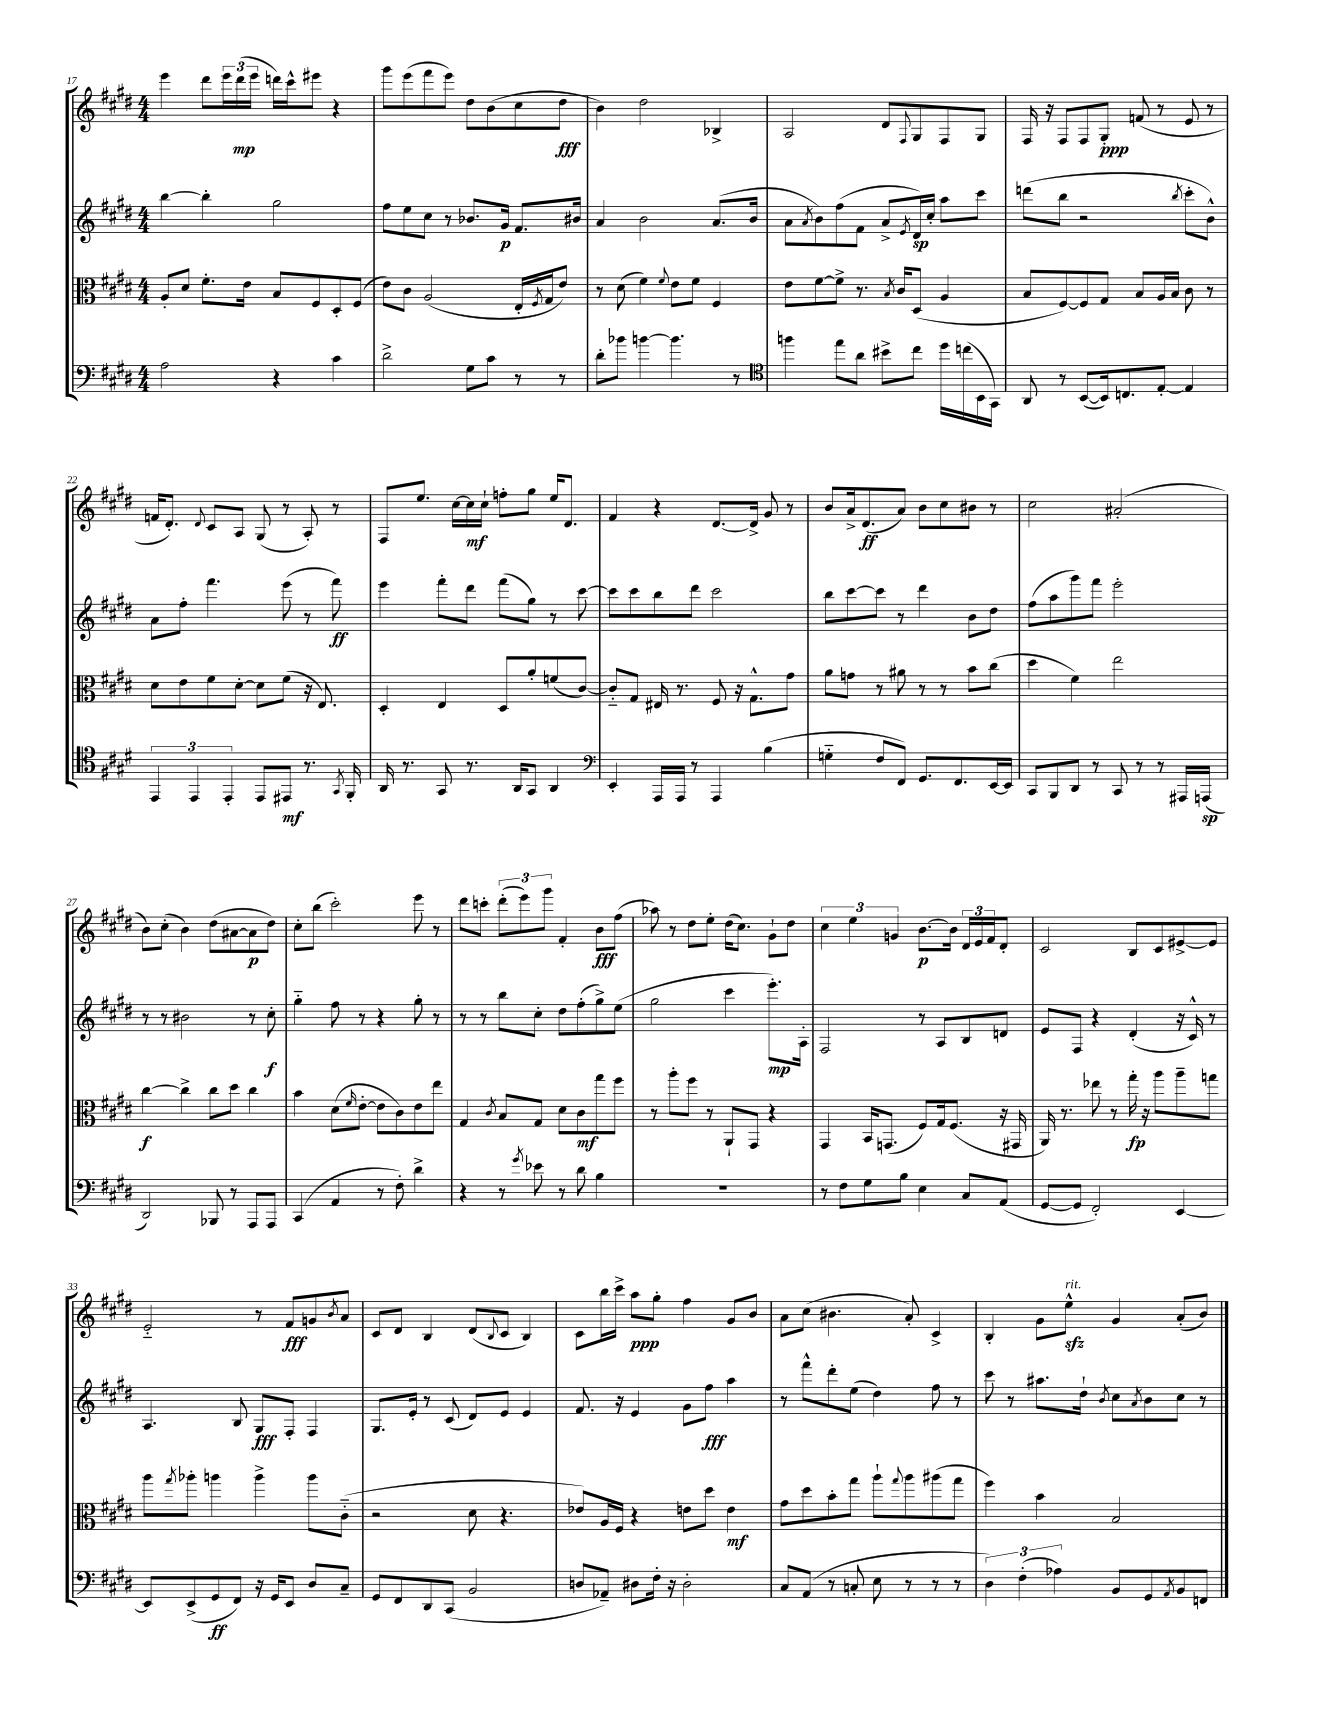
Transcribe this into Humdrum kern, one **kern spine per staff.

**kern	**kern	**kern	**kern
*staff4	*staff3	*staff2	*staff1
*clefF4	*clefC3	*clefG2	*clefG2
*k[f#c#g#d#]	*k[f#c#g#d#]	*k[f#c#g#d#]	*k[f#c#g#d#]
*M4/4	*M4/4	*M4/4	*M4/4
2A	8A'	[4bb	4eee
.	8d#	.	.
.	8.f#'	4bb']	8ddd#
.	.	.	24eee
.	.	.	(24ddd#
.	16e	.	.
.	.	.	24eee
4r	8B	2gg#	16ddd)
.	.	.	16ccc#^^
.	8F#	.	8eee#
4c#	8D#'	.	4r
.	(8F#	.	.
=	=	=	=
2d#^	8e)	8ff#	8ggg#
.	8c#	8ee	(8eee
.	(2A	8cc#	8fff#
.	.	8r	8eee)
8G#	.	8.b-	8dd#
8c#	.	.	(8b
.	.	16g#	.
8r	16E'	8.f#	8cc#
.	8qF#	.	.
.	16G#	.	.
8r	8e)	.	8dd#
.	.	16b#	.
=	=	=	=
8d#'	8r	4a	4b)
8b-	(8d#	.	.
[4b	4f#)	2b	2dd#
.	8qqf#	.	.
4.b]	8e	.	.
.	8f#	.	.
.	4F#	(8.a	4B-^
8r	.	.	.
.	.	16b	.
=	=	=	=
*clefC4	*	*	*
4ff	8e	8a	2A
.	.	8qa	.
.	[8f#	8b)	.
8ee	8f#^]	(8ff#	.
8a	8.r	8f#	.
8b#^	.	8a^	8d#
.	8qB	.	.
.	16c#	.	.
.	.	8qe	8qqF#
8cc#	(8D#	16d#)	8G#
.	.	16cc#'	.
16dd#	4A	8aa	8F#
(16cc	.	.	.
16BB	.	8ccc#	8G#
16GG#)	.	.	.
=	=	=	=
8AA	8B	(8ddd	16F#
.	.	.	16r
8r	[8F#)	8bb	8F#
([8BB	8F#]	2r	8F#
16BB])	8G#	.	8G#'
8.C	.	.	.
.	8B	.	(8f
[8E'	16A	.	8r
.	16B	.	.
.	.	8qbb	.
4E]	8c#	8ccc#'	8e
.	8r	8b^^)	8r
=	=	=	=
6EE	8d#	8a	16f
.	.	.	8.d#')
.	8e	8ff#'	.
6EE	.	.	.
.	.	.	8qqd#
.	8f#	4.fff#	8c#
6EE'	.	.	.
.	[8d#'	.	8A
8EE	8d#]	.	(8G#
8EE#	(8f#	(8eee	8r
8.r	16r	8r	8A')
.	8.E)	.	.
.	.	8fff#)	8r
8qGG#	.	.	.
16FF#'	.	.	.
=	=	=	=
16AA	4D#'	4eee	8F#
8.r	.	.	.
.	.	.	8.ee
8GG#	4E	8fff#'	.
.	.	.	[16cc#
8.r	.	8ddd#	16cc#]
.	.	.	16cc#`
.	8D#	(8fff#	8ff'
16AA	.	.	.
8GG#	8a'	8gg#)	8gg#
4AA	(8f	8r	16ee
.	.	.	8.d#
.	[8c#)	[8ccc#	.
=	=	=	=
*clefF4	*	*	*
4EE'	8c#'~]	8ccc#]	4f#
.	8G#	8ccc#	.
16AAA	16E#	8bb	4r
16AAA	8.r	.	.
8r	.	8ddd#	.
4AAA	8F#	2ccc#	[8.d#
.	16r	.	.
.	8.G#^^	.	16d#^]
(4B	.	.	8g#
.	8g#	.	8r
=	=	=	=
4G'~	8a	8bb	8b
.	8g	[8ccc#	16a^
.	.	.	(8.d#
8F#	8r	8ccc#]	.
8FF#)	8a#	8r	8a)
8.GG#	8r	4ddd#	8b
.	8r	.	8cc#
8.FF#	.	.	.
.	8b	8b	8b#
[16EE	(8cc#	8dd#	8r
16EE]	.	.	.
=	=	=	=
8CC#	4dd#	(8ff#	2cc#
8BBB	.	8aa	.
8DD#	4f#)	8ggg#)	.
8r	.	8fff#	.
8CC#	2ee	2eee'	(2a#'
8r	.	.	.
8r	.	.	.
16AAA#	.	.	.
(16AAA	.	.	.
=	=	=	=
2DD#)	[4cc#	8r	8b)
.	.	8r	(8cc#'
.	4cc#^]	2b#	4b)
8BBB-	8cc#	.	(8dd#
8r	8dd#	.	[8a#
8AAA	4cc#	8r	8a#]
8AAA	.	8cc#'	8dd#)
=	=	=	=
(4CC#	4b	4gg#'~	8cc#'
.	.	.	(8bb
4AA	(8d#	8ff#	2ccc#')
.	16qqf#	.	.
.	[8e'	8r	.
8r	8e]	4r	.
8F#')	8c#)	.	.
4d#^	8e	8gg#'	8eee
.	8ee	8r	8r
=	=	=	=
4r	4G#	8r	8ddd#
.	.	8r	8ccc'
.	8qc#	.	.
8r	8B	8bb	(12ddd#'
.	.	.	12eee)
8qg#	.	.	.
8e-	8G#	8cc#'	.
.	.	.	12ggg#
8r	8d#	8dd#	4f#'
8d#	8c#	(8ff#'	.
4B	8gg#	8gg#^)	8b
.	8ff#	(8ee	(8ff#
=	=	=	=
1r	8r	2gg#	8aa-)
.	8aa'	.	8r
.	8ff#	.	8dd#
.	8r	.	8ee'
.	8AA`	4ccc#	(16dd#
.	.	.	8.cc#)
.	8GG#	.	.
.	4r	8.eee')	8g#`
.	.	.	8dd#
.	.	16A'	.
=	=	=	=
8r	4GG#	2F#	6cc#
8F#	.	.	.
.	.	.	6ee
8G#	16BB	.	.
.	(8.GG	.	.
.	.	.	6g
8B	.	.	.
4E	8F#)	8r	[8.b
.	16G#	8A	.
.	(8.F#	.	16b]
8C#	.	8B	24d#
.	.	.	24e
.	.	.	24f#
(8AA	16r	8d	8d#'
.	16GG#	.	.
=	=	=	=
[8GG#	16AA)	8e	2c#
.	8.r	.	.
8GG#]	.	8F#	.
2FF#')	8ee-	4r	.
.	8r	.	.
.	16gg#'	(4d#'	8B
.	16r	.	.
.	8aa	.	8c#
[4EE	8aa~	16r	[8e#^
.	.	16c#^^)	.
.	8gg	8r	8e#]
=	=	=	=
8EE]	8aa	4.A	2e'~
.	8qgg#	.	.
(8EE^	8aa-'	.	.
8GG#	4aa	.	.
8FF#)	.	8B	.
16r	4aa^	8G#	8r
16GG#	.	.	.
8EE	.	8F#'	8f#
8D#	8aa	4F#	8g
.	.	.	8qb
8C#~	(8c#'~	.	8a
=	=	=	=
8GG#	2r	8.G#	8c#
8FF#	.	.	8d#
.	.	16e'	.
8DD#	.	8r	4B
(8CC#	.	(8c#	.
2BB	8d#	8d#)	(8d#
.	.	.	8qqB
.	4.r	8e	8c#
.	.	4e	4B)
=	=	=	=
8D	8e-)	8.f#	8c#
8AA-~)	16A	.	16bb
.	16F#	16r	16ccc#^
8D#	4r	4e	8aa
16F#'	.	.	8gg#'
16r	.	.	.
2D#'	8e	8g#	4ff#
.	8dd#	8ff#	.
.	4e	4aa	8g#
.	.	.	8b
=	=	=	=
8C#	8g#	8r	8a
(8AA	8dd#	8fff#^^	(8cc#
8r	8b'	8ddd#'	4.b#
8C'	8gg#	(8ee	.
8E	8aa`	4dd#)	.
.	8qqgg#	.	.
8r	8aa	.	8a')
8r	(8aa#	8ff#	4c#^
8r	8gg#	8r	.
=	=	=	=
6D#)	4ff#)	8ccc#	4B'
.	.	8r	.
(6F#'	.	.	.
.	4b	8.aa#	8g#
6A-)	.	.	.
.	.	.	8ee^^
.	.	16dd#`	.
.	.	8qb	.
8BB	2B	8cc#	4g#
.	.	8qa	.
8GG#	.	8b	.
8qAA	.	.	.
8BB	.	8cc#	(8a'
8FF	.	8r	8b)
==	==	==	==
*-	*-	*-	*-
